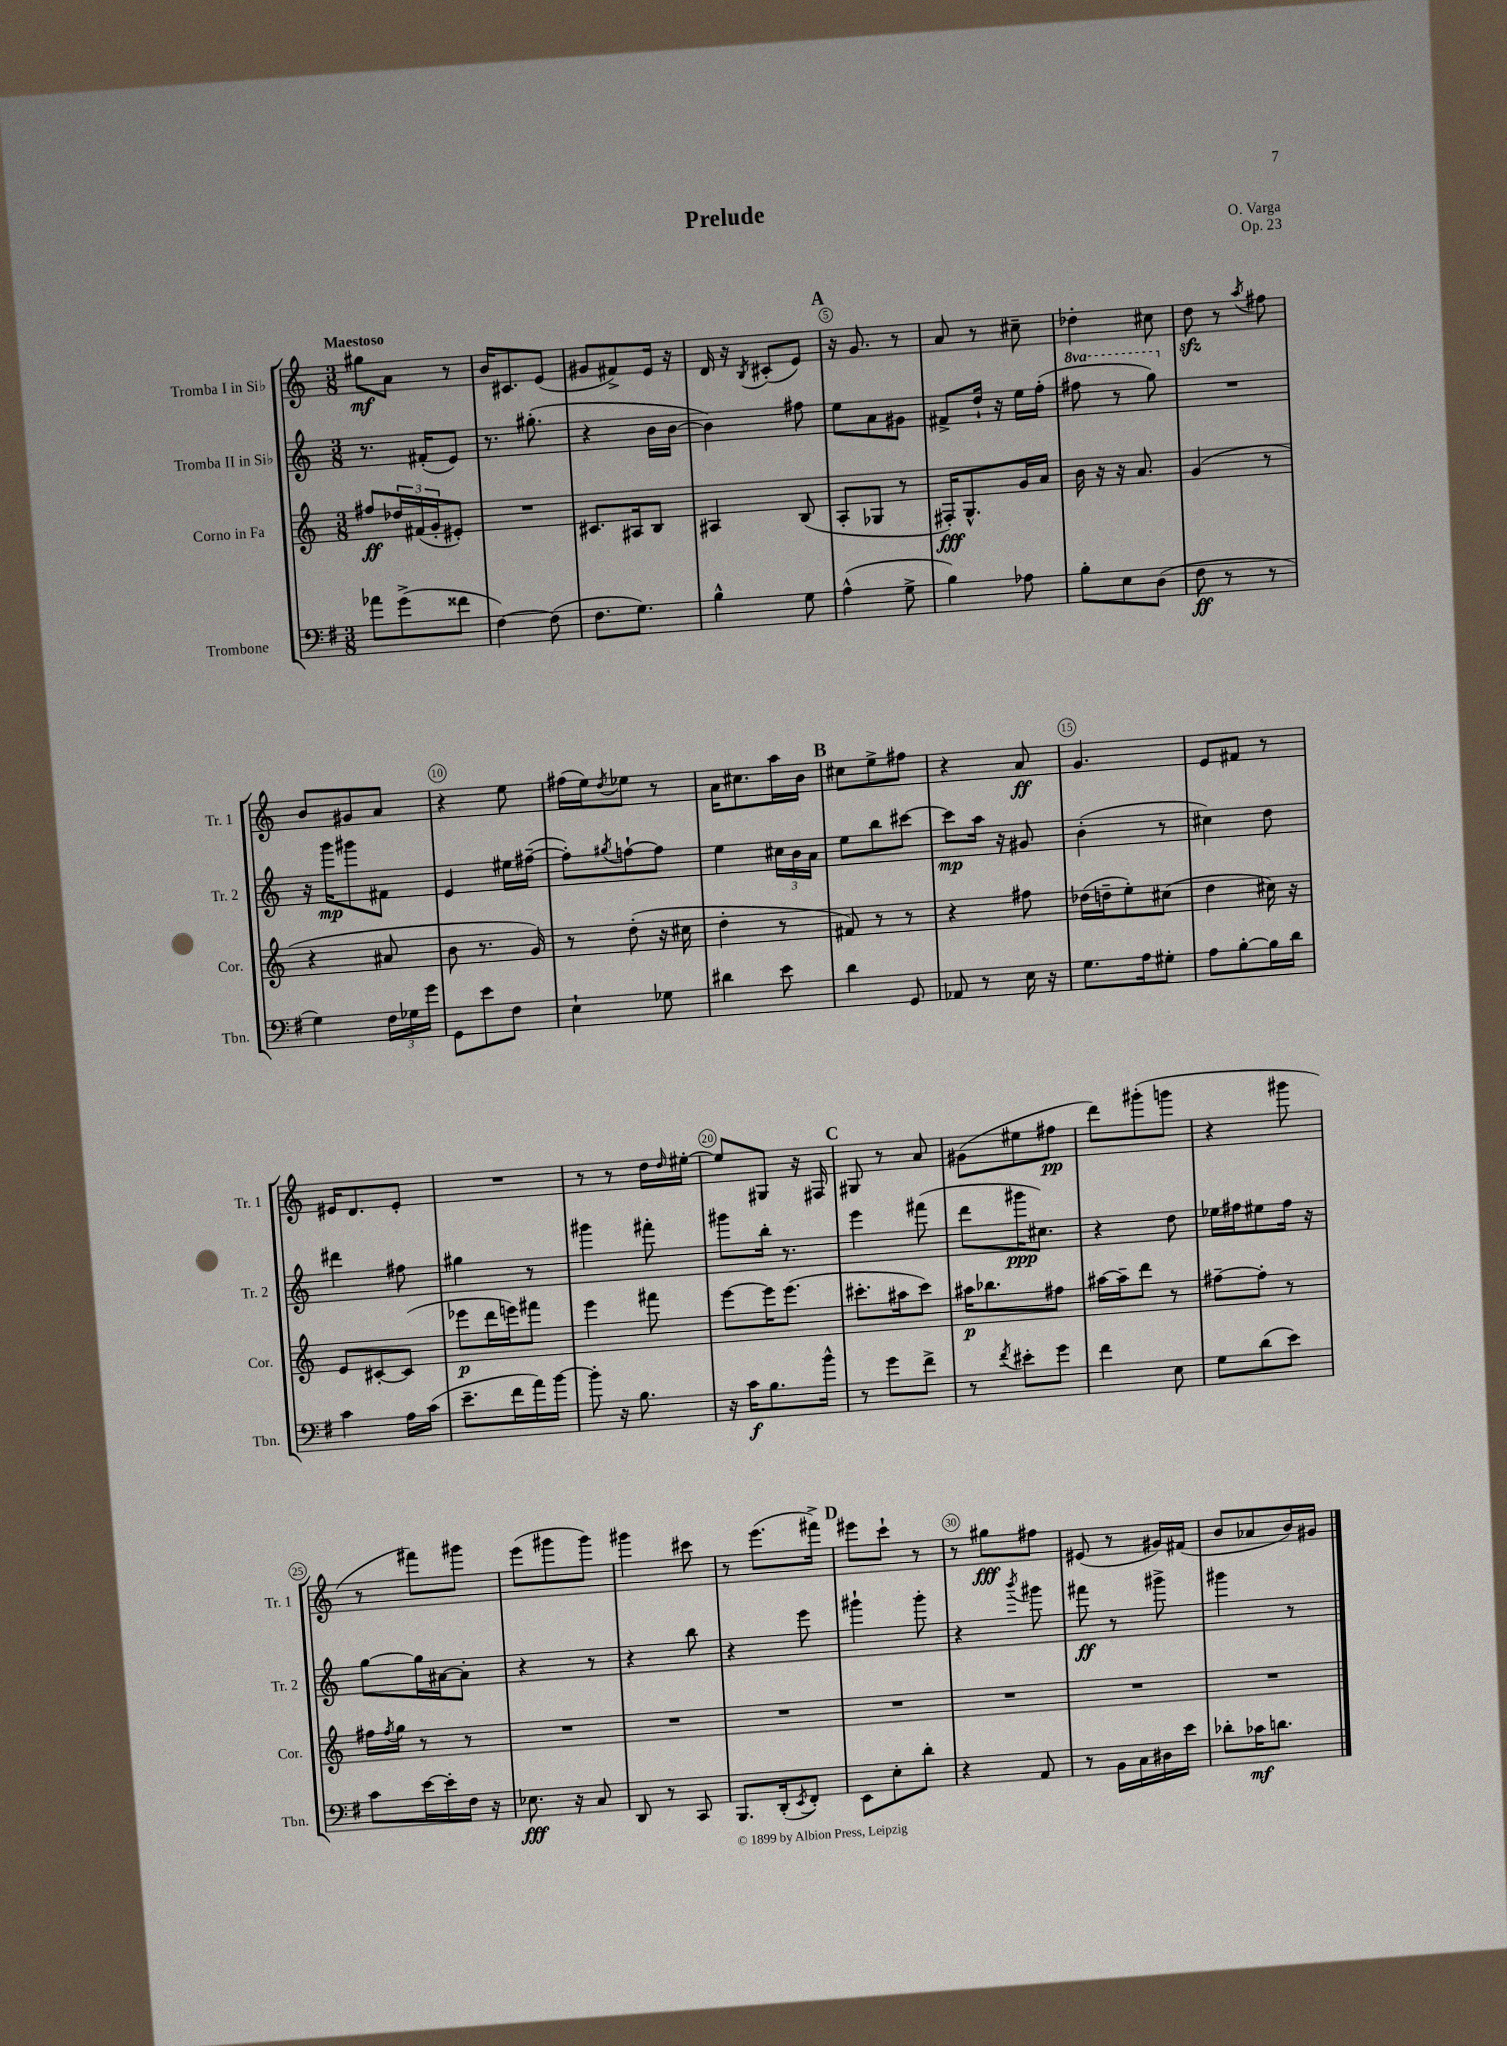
\header { title = "Prelude" composer = "O. Varga" opus = "Op. 23" }
<<
\new StaffGroup <<
\new Staff = "s0" \with { instrumentName = "Tromba I in Sib" shortInstrumentName = "Tr. 1" } {
    \clef treble \key c \major \numericTimeSignature \time 3/8 \tempo "Maestoso"
    gis''8\mf a'8 r8 |
    b'16 cis'8. e'8( |
    gis'8 fis'8->) e'16 r16 |
    d'16 r16 \acciaccatura { b8 } cis'8-.( e'8) |
    \mark \markup { \bold "A" } r16 g'8. r8 |
    a'8 r8 cis''8-- |
    des''4-. cis''8 |
    d''8\sfz r8 \acciaccatura { a''8 } fis''8 |
    b'8 gis'8 a'8 |
    r4 e''8 |
    fis''16( e''16) \acciaccatura { d''8 } ees''8 r8 |
    a'16 cis''8. a''16 b'16 |
    \mark \markup { \bold "B" } cis''8 e''8-> fis''8 |
    r4 a'8\ff |
    g'4. |
    e'8 fis'8 r8 |
    eis'16 d'8. eis'8-. |
    R4. |
    r8 r8 d''16 \grace { d''16 } eis''16~-. |
    eis''8 gis8 r16 fis16 |
    \mark \markup { \bold "C" } gis8 r8 a'8 |
    gis'8( eis''8 fis''8\pp |
    d'''8) gis'''8-.( g'''8 |
    r4 gis'''8 |
    r8 fis'''8) gis'''8 |
    e'''8( gis'''8 gis'''8) |
    gis'''4 cis'''8 |
    r8 e'''8.( fis'''16->) |
    \mark \markup { \bold "D" } eis'''8 c'''8-! r8 |
    r8 gis''8\fff fis''8 |
    eis'8( r8 gis'16) fis'16( |
    b'8 aes'8 b'16) gis'16 \bar "|." |
}
\new Staff = "s1" \with { instrumentName = "Tromba II in Sib" shortInstrumentName = "Tr. 2" } {
    \clef treble \key c \major \numericTimeSignature \time 3/8 \set Staff.ottavationMarkups = #ottavation-simple-ordinals
    r8. fis'16-.( e'8) |
    r8. gis''8.-.( |
    r4 b'16 b'16~ |
    b'4) fis''8 |
    \mark \markup { \bold "A" } e''8 a'8 gis'8 |
    fis'8-> d''16-! r16 e''16 f''16-.( |
    \ottava #1 fis'''8 r8 g'''8) \ottava #0 |
    R4. |
    r16 g'''16\mp gis'''8 fis'8 |
    e'4 eis''16 fis''16~--( |
    fis''8-.) \acciaccatura { gis''8 } f''8~-! f''8 |
    e''4 \tuplet 3/2 { cis''16 b'16 a'16 } |
    \mark \markup { \bold "B" } e''8 b''8 cis'''8~ |
    cis'''8\mp a''16 r16 gis'8 |
    b'4-.( r8 |
    cis''4) d''8 |
    dis'''4 fis''8 |
    gis''4 r8 |
    gis'''4 fis'''8-. |
    gis'''8 b''16-. r8. |
    \mark \markup { \bold "C" } e'''4 fis'''8( |
    d'''8 gis'''16\ppp cis''8.) |
    r4 d''8 |
    ees''16 fis''16 eis''8 fis''16 r16 |
    g''8~ g''16 ais'16~ ais'8-. |
    r4 r8 |
    r4 b''8 |
    r4 e'''8 |
    \mark \markup { \bold "D" } gis'''4-! gis'''8-. |
    r4 \acciaccatura { b'''8 } gis'''8 |
    fis'''8\ff r8 gis'''8-> |
    gis'''4 r8 \bar "|." |
}
\new Staff = "s2" \with { instrumentName = "Corno in Fa" shortInstrumentName = "Cor." } {
    \clef treble \key c \major \numericTimeSignature \time 3/8
    fis''8\ff \tuplet 3/2 { des''16 fis'16( g'16-. } eis'8-.) |
    R4. |
    cis'8. ais16 b8 |
    ais4 b8( |
    \mark \markup { \bold "A" } a8-. ges8 r8 |
    fis16-.\fff) g8.-^ g'16 a'16 |
    b'16 r16 r16 a'8. |
    g'4( r8 |
    r4 ais'8 |
    b'8 r8. g'16) |
    r8 d''8-.( r16 cis''16 |
    d''4-. r8 |
    \mark \markup { \bold "B" } fis'8) r8 r8 |
    r4 fis''8 |
    des''16( d''16-- e''8-.) cis''8( |
    d''4 cis''16) r16 |
    e'8 cis'8~-. cis'8( |
    ees'''8\p d'''16 e'''16) fis'''8 |
    e'''4 fis'''8 |
    e'''8~ e'''16 e'''8.( |
    \mark \markup { \bold "C" } cis'''8.-. ais''16 cis'''8) |
    ais''16\p bes''8. fis''8 |
    ais''16~ ais''16-- d'''8 r8 |
    fis''8~-- fis''8-. r8 |
    fis''16 \acciaccatura { fis''8 } g''16 r8 r8 |
    R4. |
    R4. |
    R4. |
    \mark \markup { \bold "D" } R4. |
    R4. |
    R4. |
    R4. \bar "|." |
}
\new Staff = "s3" \with { instrumentName = "Trombone" shortInstrumentName = "Tbn." } {
    \clef bass \key g \major \numericTimeSignature \time 3/8
    aes'8 g'8->( fisis'8 |
    fis4~) fis8( |
    fis8. g8.) |
    b4-^ g8 |
    \mark \markup { \bold "A" } a4-^( g8-> |
    b4) aes8 |
    b8-. e8 d8( |
    fis8\ff r8 r8 |
    g4) \tuplet 3/2 { fis16 ges16 g'16 } |
    g,8 e'8 fis8 |
    e4-! ges8 |
    dis'4 e'8 |
    \mark \markup { \bold "B" } d'4 g,8 |
    aes,8 r8 e16 r16 |
    g8. a16 gis8-. |
    a8 b8~-. b16 d'16 |
    c'4 a16 c'16( |
    e'8.-- fis'16 a'16) b'16~ |
    b'8-. r16 b8. |
    r16 c'16\f b8. b'16-^ |
    \mark \markup { \bold "C" } r8 g'8 fis'8-> |
    r8 \acciaccatura { fis'8 } eis'8-. g'8 |
    fis'4 e8 |
    g8 d'8( e'8) |
    c'8 e'16~ e'16-. fis16 r16 |
    ees8.\fff r16 c8 |
    d,8 r8 c,8 |
    b,,8. d,16-.( \acciaccatura { e,8 } fis,8-.) |
    \mark \markup { \bold "D" } e,8 e8-. d'8-. |
    r4 a,8 |
    r8 b,16 c16 dis16 e'16 |
    des'8-. ces'16\mf d'8. \bar "|." |
}
>>
>>
\layout { \context { \Score \override BarNumber.break-visibility = ##(#f #t #t) barNumberVisibility = #(every-nth-bar-number-visible 5) \override BarNumber.stencil = #(make-stencil-circler 0.1 0.3 ly:text-interface::print) } }
